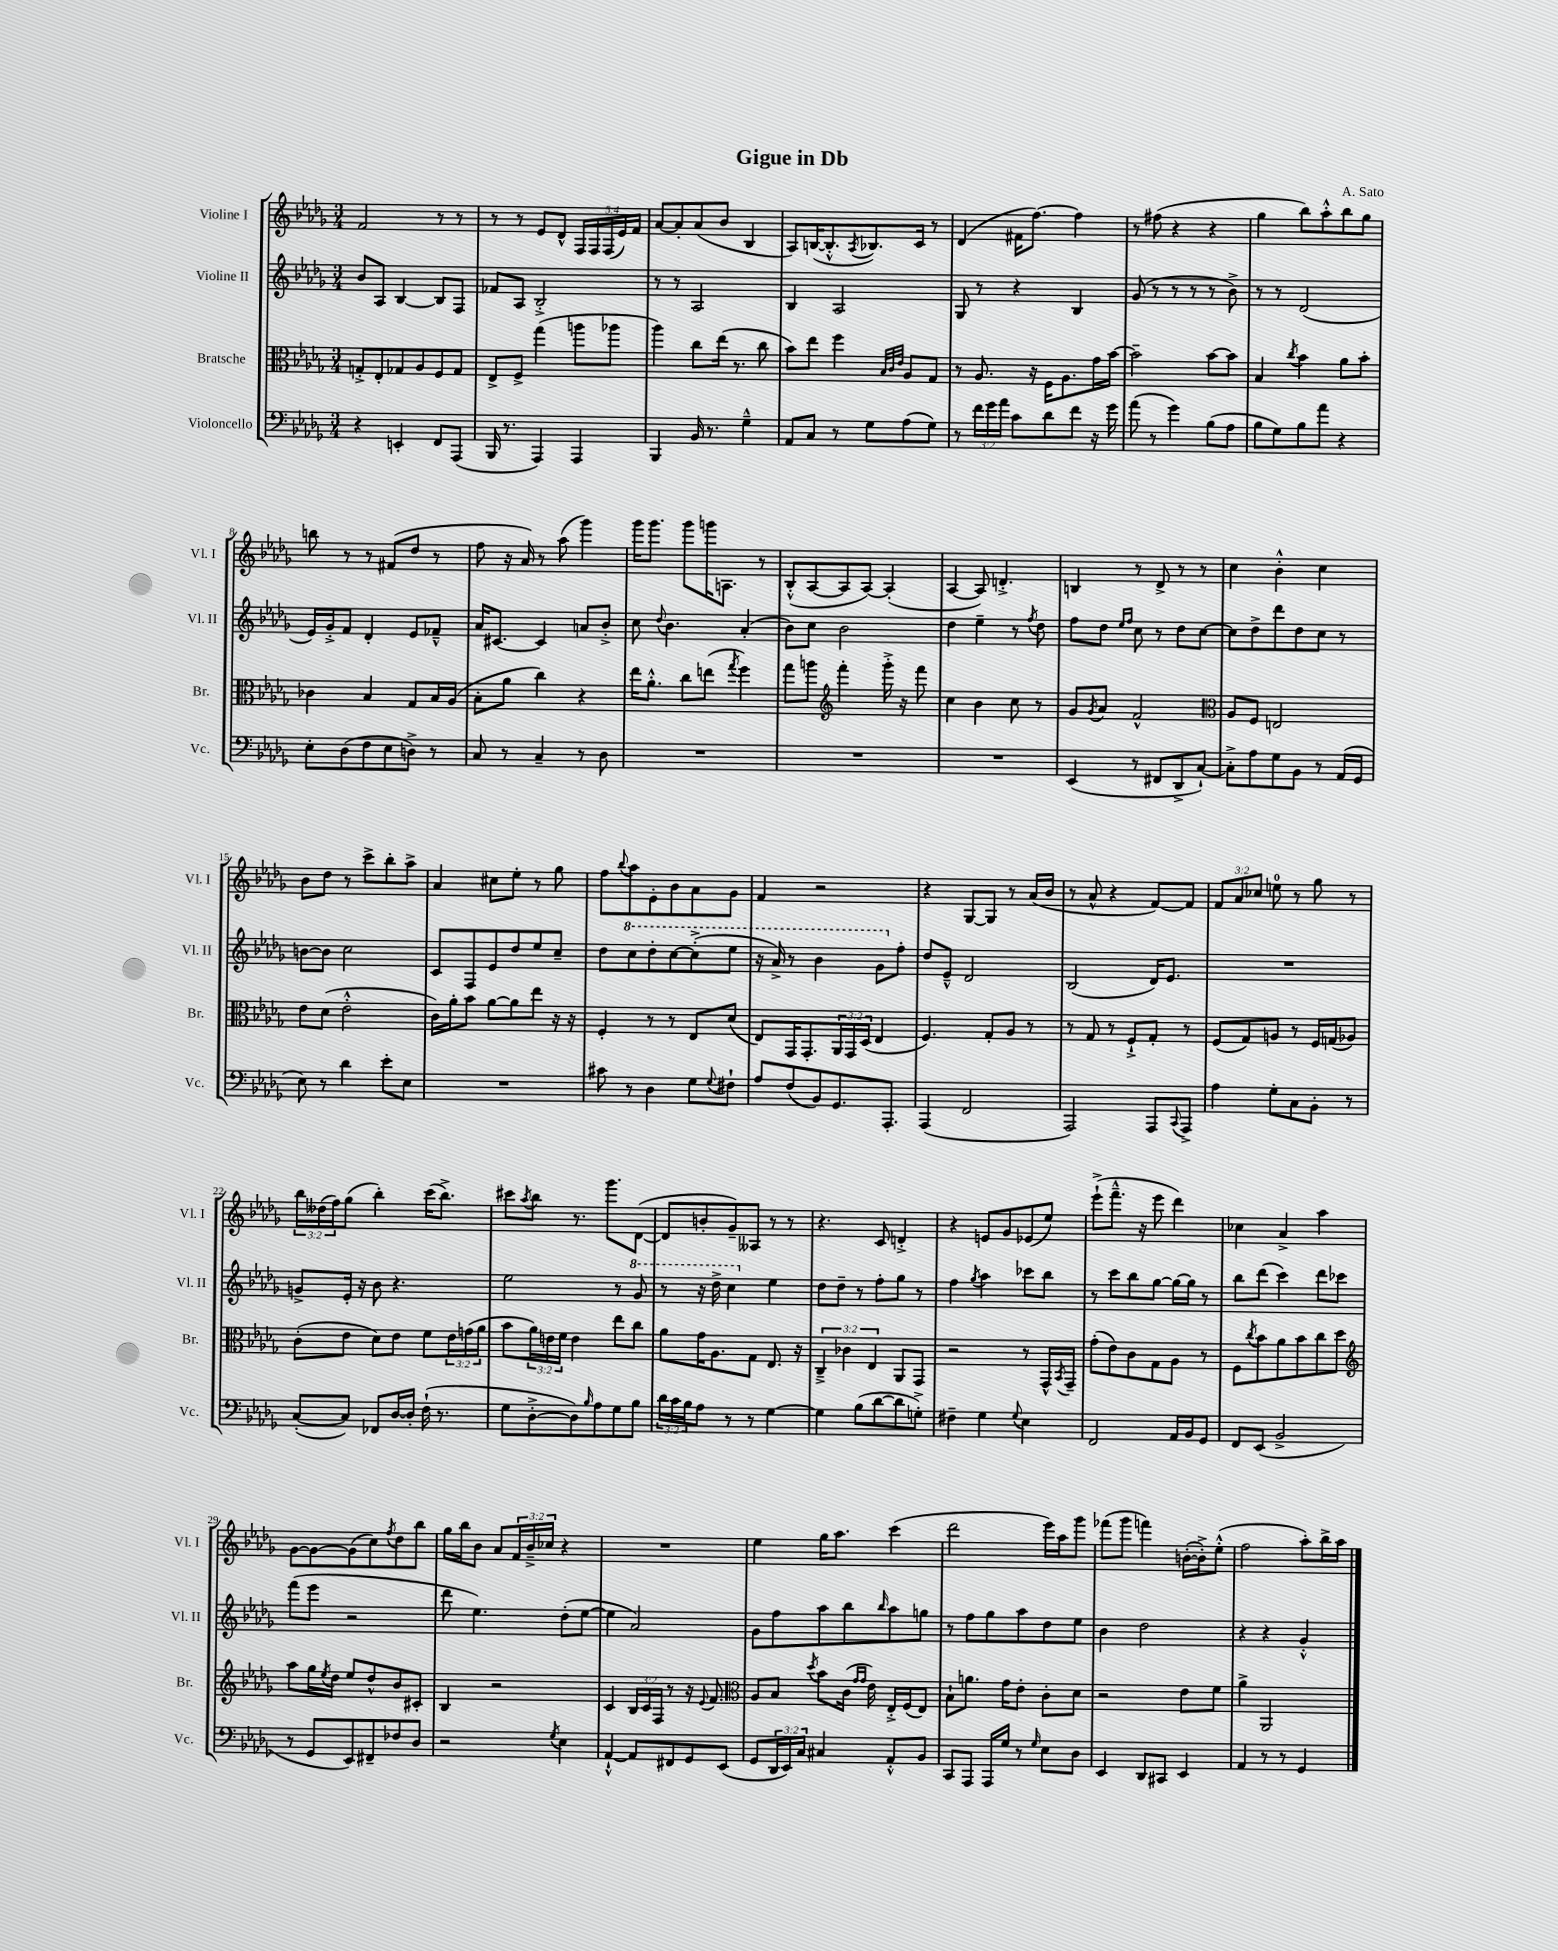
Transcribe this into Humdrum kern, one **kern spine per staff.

**kern	**kern	**kern	**kern
*part4	*part3	*part2	*part1
*staff4	*staff3	*staff2	*staff1
*I"Violoncello	*I"Bratsche	*I"Violine II	*I"Violine I
*I'Vc.	*I'Br.	*I'Vl. II	*I'Vl. I
*clefF4	*clefC3	*clefG2	*clefG2
*k[b-e-a-d-g-]	*k[b-e-a-d-g-]	*k[b-e-a-d-g-]	*k[b-e-a-d-g-]
*M3/4	*M3/4	*M3/4	*M3/4
=1	=1	=1	=1
4r	8Gn'^/L	8b-/L	2f/
.	8E-'/	8A-/J	.
4EEn'/	8G-X/	[4B-/	.
.	8A-/	.	.
8FF/L	8F/	8B-/L]	8r
(8AAA-/J	8G-/J	8F/J	8r
=2	=2	=2	=2
16BBB-/	8E-^/L	8f-X/L	8r
8.r	.	.	.
.	8F^/J	8A-/J	8r
4AAA-/)	(4gg-\	2B-'^/	8e-/L
.	.	.	8d-^^/J
4AAA-/	8aan\L	.	20F/LL
.	.	.	20F/
.	.	.	(20F/
.	8aa-X\J	.	.
.	.	.	20e-/)
.	.	.	20f/JJ
=3	=3	=3	=3
4BBB-/	4aa-\)	8r	[8a-/L
.	.	8r	8a-'/]
16BB-/	8cc\L	2A-/	(8a-/
8.r	.	.	.
.	(16ee-\Jk	.	8b-/J
.	8.r	.	.
4G-~^^\	.	.	4B-/
.	8cc\	.	.
=4	=4	=4	=4
8AA-/L	8b-\L)	4B-/	8A-/L)
8C/J	8ee-\J	.	([16Bn/K
.	.	.	8.B'^^/]
8r	4ff\	2A-/	.
.	.	.	8qA-/
8G-\L	.	.	8.B-X/)
.	32qqB-/LLL	.	.
.	32qqc/	.	.
.	32qqe-/JJJ	.	.
(8A-\	8A-/L	.	.
.	.	.	16c/Jk
8G-\J)	8G-/J	.	8r
=5	=5	=5	=5
8r	8r	8G-/	(4d-/
24f\LL	8.A-/	8r	.
24g-\	.	.	.
24a-\JJ	.	.	.
8c\L	.	4r	16f#X\KL
.	16r	.	[8.ff\J)
8d-\	16F\KL	.	.
.	8.A-\	.	.
8f\J	.	4B-/	4ff\]
16r	16g-\L	.	.
16g-\	[16b-\JJ	.	.
=6	=6	=6	=6
(8a-\	2b-~\]	(8g-/	8r
8r	.	8r	(8ff#X\
4g-\)	.	8r	4r
.	.	8r	.
(8B-\L	[8b-\L	8r	4r
8A-\J	8b-\J]	8b-^\)	.
=7	=7	=7	=7
8B-\L	4B-/	8r	4gg-\
8G-\)	.	8r	.
.	8qcc/	.	.
8B-\	4b-\	(2d-/	8bb-\L)
8a-\J	.	.	8aa-'^^\
4r	8a-\L	.	8bb-\
.	8b-'\J	.	8gg-\J
!!LO:LB:g=z
=8	=8	=8	=8
8E-'\L	4c-X\	16e-/LL)	8bbn\
.	.	16g-'^/J	.
(8D-\	.	8f/J	8r
8F\	4B-/	4d-'/	8r
8E-\	.	.	(8f#X/L
8Dn^\J)	8G-/L	8e-/L	8dd-/J
8r	16B-/L	8f-X~^^/J	8r
.	(16A-/JJ	.	.
=9	=9	=9	=9
8C/	8B-'\L	16a-/KL	8ff\
.	.	[8.c#X/J	.
8r	8a-\J	.	16r
.	.	.	16a-/)
4C~/	4cc\)	4c#/]	8r
.	.	.	(8aa-\
8r	4r	8an/L	4ggg-\)
8D-\	.	8b-'^/J	.
=10	=10	=10	=10
2.r	16ee-\KL	8cc\	16ggg-\KL
.	8.a-'^^\J	.	8.ggg-\J
.	.	8qqdd-/	.
.	.	4.b-\	.
.	8cc\L	.	8ggg-\L
.	(8een\J	.	16gggn\K
.	.	.	8.An\J
.	8qgg-/	.	.
.	4ff\)	(4a-'/	.
.	.	.	8r
=11	=11	=11	=11
2.r	8gg-\L	8b-\L)	(8B-'^^/L
.	8aan\J	8cc\J	[8A-/
*	*clefG2	*	*
.	4fff'\	2b-\	8A-/]
.	.	.	[8A-/J)
.	16ggg-'^\	.	(4A-'/]
.	16r	.	.
.	8fff\	.	.
=12	=12	=12	=12
2.r	4cc\	4dd-\	[4A-/
.	4b-\	4ee-~\	8A-/])
.	.	.	4.dn'^/
.	8cc\	8r	.
.	.	8qff/	.
.	8r	8dd-\	.
=13	=13	=13	=13
(4EE-/	8g-/L	8ff\L	4Bn/
.	8qg-/	.	.
.	8a-/J	8dd-\J	.
.	.	16qqee-/LL	.
.	.	16qqff/JJ	.
8r	2f^^/	8cc\	8r
8FF#X/L	.	8r	8d-^/
8DD-^/	.	8dd-\L	8r
[8C`/J)	.	[8cc\J	8r
=14	=14	=14	=14
*	*clefC3	*	*
8C'^\L]	8A-/L	8cc\L]	4cc\
8A-\	8F/J	8dd-^\	.
8G-\	2En/	8ddd-\	4b-'^^\
8BB-\J	.	8dd-\	.
8r	.	8cc\J	4cc\
(16AA-/LL	.	8r	.
16GG-/JJ	.	.	.
!!LO:LB:g=z
=15	=15	=15	=15
8E-\)	8e-\L	[8bn\L	8b-\L
8r	(8d-\J	8b\J]	8dd-\J
4d-\	2e-'^^\	2cc\	8r
.	.	.	8ccc^\L
8e-'\L	.	.	8bb-'\
8E-\J	.	.	8aa-^\J
=16	=16	=16	=16
2.r	16c\LL)	8c/L	4a-/
.	16a-'\J	.	.
.	8b-\J	8F/	.
.	[8a-\L	8e-/	8cc#X\L
.	8a-\]	8dd-/	8ee-'\J
.	8ee-\J	8ee-/	8r
.	16r	8cc~/J	8gg-\
.	16r	.	.
=17	=17	=17	=17
8c#X\	4F'/	8dd-\L	8ff\L
.	.	.	8qqbb-/
*	*	*8va	*
8r	.	8ccc\	8aa-\
4D-\	8r	8ddd-'\	8e-'\
.	8r	[8ccc\	8b-\
8G-\L	8E-/L	(8ccc'^\]	8a-\
8qqG-/	.	.	.
8F#X`\J	(8d-/J	8eee-\J	8g-\J
=18	=18	=18	=18
8A-/L	8E-/L)	16r	4f/
.	.	16aa-^/)	.
(8F/	16GG-/K	8r	.
.	8.GG-'/	.	.
8BB-/)	.	4bb-\	2r
8.GG-/	24AA-/L	.	.
.	24GG-/	.	.
.	(24D-/JJ	.	.
.	4E-/	8gg-\L	.
8.AAA-'/J	.	.	.
*	*	*X8va	*
.	.	8ff'\J	.
=19	=19	=19	=19
(4AAA-/	4.F/)	8dd-/L	4r
.	.	8e-~^^/J	.
2FF/	.	2d-/	[8G-/L
.	8G-'/L	.	8G-/J]
.	8A-/J	.	8r
.	8r	.	(16a-/LL
.	.	.	16b-/JJ
=20	=20	=20	=20
2AAA-/)	8r	(2B-/	8r
.	8G-/	.	8a-^^/
.	8r	.	4r
.	8F`^/L	.	.
8AAA-/L	8G-'/J	16d-/KL)	[8f/L)
.	.	8.e-/J	.
8qqCC/	.	.	.
8AAA-^/J	8r	.	8f/J]
=21	=21	=21	=21
4A-\	(8F/L	2.r	12f/L
.	.	.	12a-/
.	8G-/)	.	.
.	.	.	12cc-X/J
8G-'\L	8An/J	.	8een\
8C\	8r	.	8r
8BB-'\J	16F/LL	.	8gg-\
.	(16Gn/J	.	.
8r	8A-X/J)	.	8r
!!LO:LB:g=z
=22	=22	=22	=22
([8C'/L	(8c'\L	8gn^/L	24bb-\LL
.	.	.	(24dd--X\
.	.	.	24ff\J)
8C/J])	8e-\J	16e-'/Jk	(8gg-\J
.	.	16r	.
8FF-X/L	8d-\L)	8b-\	4bb-'\)
[16D-/L	8e-\J	4.r	.
16D-'/JJ]	.	.	.
(16F`\	8f\L	.	(16ccc\KL
8.r	.	.	8.bb-^\J)
.	24e-\L	.	.
.	(24gn\	.	.
.	24a-\JJ	.	.
=23	=23	=23	=23
8G-\L	8b-\L	2ee-\	8ccc#X\L
.	.	.	8qaa-/
[8D-'^\	24a-\L)	.	8bb-\J
.	24en\	.	.
.	24f\JJ	.	.
8D-\])	4e\	.	8.r
16qqB-/	.	.	.
8A-\	.	.	.
.	.	.	8.ggg-\L
8G-\	8ee-\L	8r	.
*	*	*8va	*
8B-\J	8cc\J	8gg-/	([8d-\J
=24	=24	=24	=24
24d-\LL	8a-\L	8r	8d-/L]
24c\	.	.	.
24B-\J	.	.	.
8A-\J	16g-\K	16r	8bn'/
.	8.A-\	16ddd-^\	.
8r	.	4ccc\	8g-~/)
8r	8G-\J	.	8A--X/J
*	*	*X8va	*
[4G-\	8.E-/	4ee-\	8r
.	.	.	8r
.	16r	.	.
=25	=25	=25	=25
4G-\]	6C~^/	8dd-\L	4.r
.	.	8dd-~\J	.
.	6c-X\	.	.
(8B-\L	.	8r	.
.	6E-/	.	.
[8d-\	.	8ff'\L	8c/
8d-\]	8AA-/L	8gg-\J	4dn'^/
8Gn'^\J)	8GG-/J	8r	.
=26	=26	=26	=26
4F#X~\	2r	4ff\	4r
.	.	8qgg-/	.
4G-\	.	4aa-\	8en/L
.	.	.	8g-/
8qqG-/	.	.	.
4E-\	8r	8ccc-X\L	(8e-X/
.	16GG-^^/LL	8bb-\J	8ee-/J)
.	8qBB-/	.	.
.	16GG-~/JJ	.	.
=27	=27	=27	=27
2FF/	(8g-'\L	8r	(8eee-`^\L
.	8e-\)	8ccc\L	8.fff~^^\J
.	8c\	8bb-\	.
.	.	.	16r
.	8G-\	[8gg-\J	8eee-\
16AA-/LL	8A-\J	16gg-\LL_	4ddd-\)
16BB-/J	.	16gg-\JJ]	.
8GG-/J	8r	8r	.
=28	=28	=28	=28
8FF/L	8F\L	8bb-\L	4cc-X\
.	8qcc/	.	.
(8EE-/J	8b-\	(8ddd-\J	.
2BB-^/	8a-\	4ccc\)	4a-^/
.	8b-\	.	.
.	8cc\	8ddd-\L	4aa-\
.	8dd-\J	8ccc-X\J	.
!!LO:LB:g=z
=29	=29	=29	=29
*	*clefG2	*	*
8r	8aa-\L	(8fff\L	[8g-\L
8GG-/L	16gg-\L	8eee-\J	8g-\_
.	8qee-/	.	.
.	16dd-\JJ	.	.
8EE-/)	8ee-/L	2r	(8g-\]
8FF#X~/	8dd-^^/	.	8cc\)
.	.	.	8qff/
8F-X/	8b-/	.	8dd-\
8D-/J	8c#X'/J	.	8bb-\J
=30	=30	=30	=30
2r	4B-/	8ddd-\	16gg-\LL
.	.	.	16bb-\J
.	.	4.ee-\)	8b-\J
.	2r	.	8a-/L
.	.	.	24f/L
.	.	.	24b-~^/
.	.	.	24cc-X/JJ
8qG-/	.	.	.
4E-\	.	(8dd-'\L	4r
.	.	[8ee-\J	.
=31	=31	=31	=31
[4AA-`^^/	4c/	4ee-\]	2.r
8AA-/L]	24B-/LL	2a-/)	.
.	24c/	.	.
.	24F/JJ	.	.
8FF#X/	8r	.	.
8GG-/	16r	.	.
.	8qqe-/	.	.
.	8.f/	.	.
(8EE-/J	.	.	.
=32	=32	=32	=32
*	*clefC3	*	*
8GG-/L	8A-/L	8g-\L	4ee-\
24DD-/L	8B-/J	8ff\	.
24EE-/)	.	.	.
24C/JJ	.	.	.
.	8qdd-/	.	.
4C#X/	8b-\L	8aa-\	16gg-\KL
.	.	.	8.aa-\J
.	(16c\Jk	8bb-\	.
.	16qqg-/LL	.	.
.	16qqg-/JJ	.	.
.	16e-\)	.	.
.	.	16qqbb-/	.
8AA-'^^/L	16E-'^/LL	8aa-\	(4ccc\
.	(16F/J	.	.
8BB-/J	8E-/J)	8ggn\J	.
=33	=33	=33	=33
8CC/L	8B-`\L	8r	2ddd-\
8AAA-/J	8.an\J	8ff\L	.
16AAA-/LL	.	8gg-\	.
16G-/JJ	16g-\KL	.	.
8r	8e-'\J	8aa-\	.
16qqG-/	.	.	.
8E-\L	8c'\L	8dd-\	16eee-\LL)
.	.	.	16aa-\J
8D-\J	8d-\J	8ee-\J	8ggg-\J
=34	=34	=34	=34
4EE-/	2r	4b-\	(8fff-X\L
.	.	.	8ggg-\J
8DD-/L	.	2dd-\	4fffn\)
8CC#X/J	.	.	.
4EE-/	8e-\L	.	([16bn'\LL
.	.	.	16b'^\J])
.	8f\J	.	(8ee-'^^\J
=35	=35	=35	=35
4AA-/	4a-^\	4r	2ff\
8r	2AA-/	4r	.
8r	.	.	.
4GG-/	.	4g-'^^/	8aa-'\L)
.	.	.	16bb-^\L
.	.	.	16aa-\JJ
==	==	==	==
*-	*-	*-	*-
